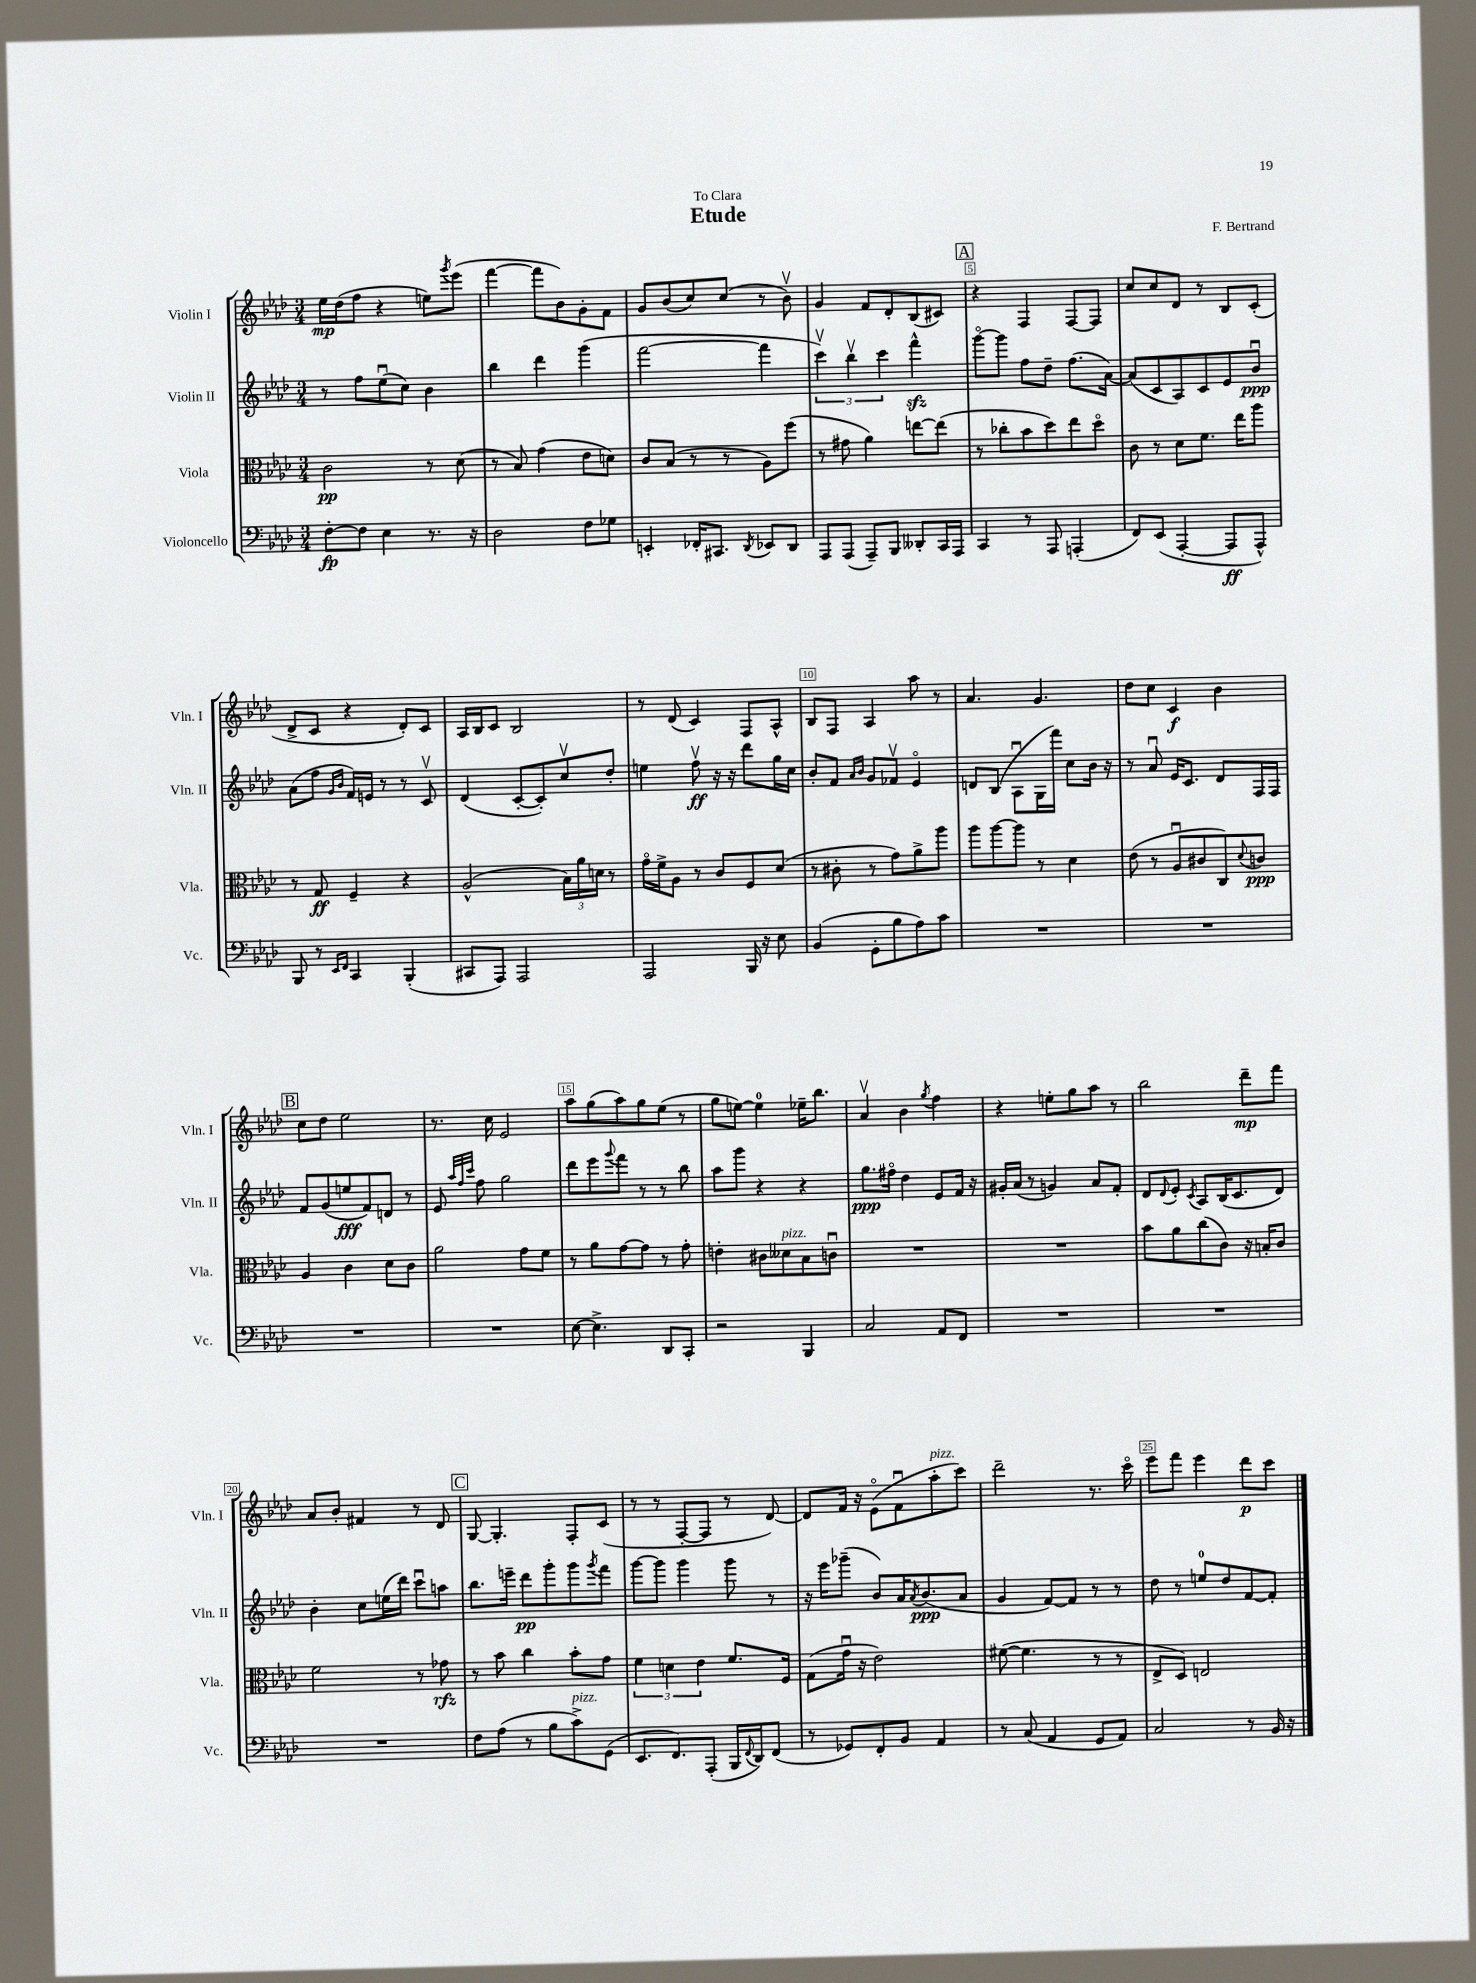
\header { title = "Etude" composer = "F. Bertrand" dedication = "To Clara" }
<<
\new StaffGroup <<
\new Staff = "s0" \with { instrumentName = "Violin I" shortInstrumentName = "Vln. I" } {
    \clef treble \key aes \major \numericTimeSignature \time 3/4
    ees''16\mp des''16( f''8 r4 e''8) \acciaccatura { g'''8 } ees'''8( |
    f'''4~ f'''8 bes'8) g'8-. f'8 |
    g'8 bes'8( c''8) c''8( r8 bes'8\upbow) |
    g'4 f'8 des'8-. bes8( cis'8) |
    \mark \markup { \box "A" } r4 f4 f8~ f8 |
    c''8 c''8 des'8 r8 bes8 c'8-.( |
    des'8-> c'8 r4 des'8-.) c'8 |
    aes16 bes16 c'8 bes2 |
    r8 des'8( c'4) f8 aes8-^ |
    bes8 f8 aes4 aes''8 r8 |
    aes'4. g'4. |
    des''8 c''8 c'4\f bes'4 |
    \mark \markup { \box "B" } c''8 des''8 ees''2 |
    r8. c''16 ees'2 |
    aes''8 g''8( aes''8) g''8 ees''8( r8 |
    g''8 e''8~) e''4-0 ees''16-- bes''8. |
    aes'4\upbow bes'4 \acciaccatura { g''8 } f''4 |
    r4 e''8-. g''8 aes''8 r8 |
    bes''2 des'''8--\mp f'''8 |
    aes'8 bes'8-. fis'4 r8 des'8 |
    \mark \markup { \box "C" } g8~ g4.-. f8-. c'8( |
    r8 r8 f8~-. f8 r8 des'8~) |
    des'8 f'16 r16 ees'8\flageolet( f'8\downbow aes''8-.^\markup { \italic "pizz." } c'''8) |
    des'''2-- r8. c'''16\flageolet |
    ees'''8 f'''8 ees'''4 des'''8\p c'''8 \bar "|." |
}
\new Staff = "s1" \with { instrumentName = "Violin II" shortInstrumentName = "Vln. II" } {
    \clef treble \key aes \major \numericTimeSignature \time 3/4
    r8 f''8 ees''8\downbow( c''8) bes'4 |
    bes''4 des'''4 g'''4( |
    f'''2~ f'''4 |
    \tuplet 3/2 { c'''4\upbow) bes''4\upbow c'''4 } f'''4-^\sfz |
    \mark \markup { \box "A" } g'''8~\flageolet g'''8 f''8 des''8-- f''8.( aes'16~) |
    aes'8( c'8 aes8) c'8 ees'8 bes'8\downbow\ppp |
    aes'8( f''8 \grace { g'16 bes'16 } f'16) e'16 r8 r8 c'8\upbow |
    des'4( c'8~-. c'8-.) c''8\upbow des''8-. |
    e''4 f''8\upbow\ff r16 r16 des'''8 g''16 c''16 |
    bes'8-. f'8 \grace { aes'16 bes'16 } g'8 fes'8\upbow ees'4\flageolet |
    d'8 bes8( aes8\downbow g16 f'''16) c''8 bes'16 r16 |
    r8 aes'8\downbow ees'16 c'8. des'8 f16 f16 |
    \mark \markup { \box "B" } f'8 g'8( e''8\fff f'8) d'8 r8 |
    ees'8 \grace { aes''32 f''32 c'''32 } f''8 g''2 |
    des'''8 ees'''8 \appoggiatura { g'''8 } f'''8 r8 r8 bes''8 |
    aes''8 g'''8 r4 r4 |
    g''8.\ppp fis''16\flageolet des''4 ees'8 f'16 r16 |
    gis'16-. aes'16( r8 g'4) aes'8 f'8-. |
    des'8 \appoggiatura { des'8 } ees'8-. \acciaccatura { c'8 } aes8 bes16( c'8. des'8) |
    bes'4-. c''8 e''16( des'''16) c'''8\downbow a''8 |
    \mark \markup { \box "C" } bes''8. e'''16-- des'''8\pp g'''8-. g'''8 \acciaccatura { g'''8 } f'''8 |
    g'''8~ g'''8 g'''4 g'''8 r8 |
    r16 ees'''16 ges'''8--( bes'8) aes'16 \acciaccatura { aes'8 } bes'8.\ppp( aes'8 |
    g'4 f'8~) f'8 r8 r8 |
    des''8 r8 e''8-0 des''8 f'8~ f'8-. \bar "|." |
}
\new Staff = "s2" \with { instrumentName = "Viola" shortInstrumentName = "Vla." } {
    \clef alto \key aes \major \numericTimeSignature \time 3/4
    c'2\pp r8 des'8( |
    r8 bes8) g'4( ees'8 d'8) |
    c'8 bes8( r8 r8 aes8) f''8( |
    r8 gis'8 aes'4) e''8~ e''8( |
    \mark \markup { \box "A" } r8 ces''8-. bes'8 des''8) ees''8 des''8\flageolet |
    c'8 r8 des'8 f'8. ees''16 aes''8 |
    r8 g8\ff f4-- r4 |
    aes2-^( \tuplet 3/2 { bes16) aes'16 d'16 } r8 |
    g'16\flageolet f'16-> aes8 r8 c'8 f8 des'8( |
    r8 cis'8-. r8 g'8) aes'8-> aes''8 |
    aes''8 aes''8~ aes''8 r8 des'4 |
    ees'8( r8 aes8\downbow cis'8 c8) \appoggiatura { des'8 } c'8\ppp |
    \mark \markup { \box "B" } aes4 c'4 des'8 c'8 |
    aes'2 g'8 f'8 |
    r8 aes'8 g'8~ g'8 r8 g'8-. |
    e'4-. cis'8 deses'8^\markup { \italic "pizz." } bes8 c'8\downbow |
    R2. |
    R2. |
    bes'8 aes'8 c''8( c'8) r16 b16-. c'8 |
    f'2 r8 ges'8\rfz |
    \mark \markup { \box "C" } r8 bes'8 c''4 bes'8-. g'8 |
    \tuplet 3/2 { f'4 d'4 ees'4 } f'8. f16 |
    g8( g'16\downbow r16 ees'2) |
    fis'8~( fis'4. r8 r8 |
    ees8-> des8) e2 \bar "|." |
}
\new Staff = "s3" \with { instrumentName = "Violoncello" shortInstrumentName = "Vc." } {
    \clef bass \key aes \major \numericTimeSignature \time 3/4
    f8~-.\fp f8 ees4 r8. r16 |
    des2 f8 ges8 |
    e,4-. fes,16-. cis,8. \acciaccatura { des,8 } ees,8 des,8 |
    aes,,8 aes,,8( aes,,8--) bes,,8 deses,8-. c,16 aes,,16 |
    \mark \markup { \box "A" } c,4 r8 aes,,8 a,,4-.( |
    f,8) ees,8( aes,,4~-. aes,,8\ff aes,,8-^) |
    bes,,8 r8 \grace { ees,16 f,16 } c,4 bes,,4-.( |
    cis,8 aes,,8) aes,,2 |
    aes,,2 bes,,16 r16 ees8 |
    bes,4( g,8-. bes8 aes8) c'8 |
    R2. |
    R2. |
    \mark \markup { \box "B" } R2. |
    R2. |
    ees8~ ees4.-> des,8 c,8-. |
    r2 bes,,4 |
    c2 aes,8 f,8 |
    R2. |
    R2. |
    R2. |
    \mark \markup { \box "C" } f8 aes8( r8 bes8 c'8->^\markup { \italic "pizz." }) g,8( |
    ees,8. f,8.) aes,,8-.( bes,,16 \appoggiatura { f,8 } des,16) f,8( |
    r8 ges,8) f,8-. bes,8 aes,4 |
    r8 c8( aes,4 g,8 aes,8) |
    c2 r8 bes,16 r16 \bar "|." |
}
>>
>>
\layout { \context { \Score \override BarNumber.break-visibility = ##(#f #t #t) barNumberVisibility = #(every-nth-bar-number-visible 5) \override BarNumber.stencil = #(make-stencil-boxer 0.1 0.3 ly:text-interface::print) } }
